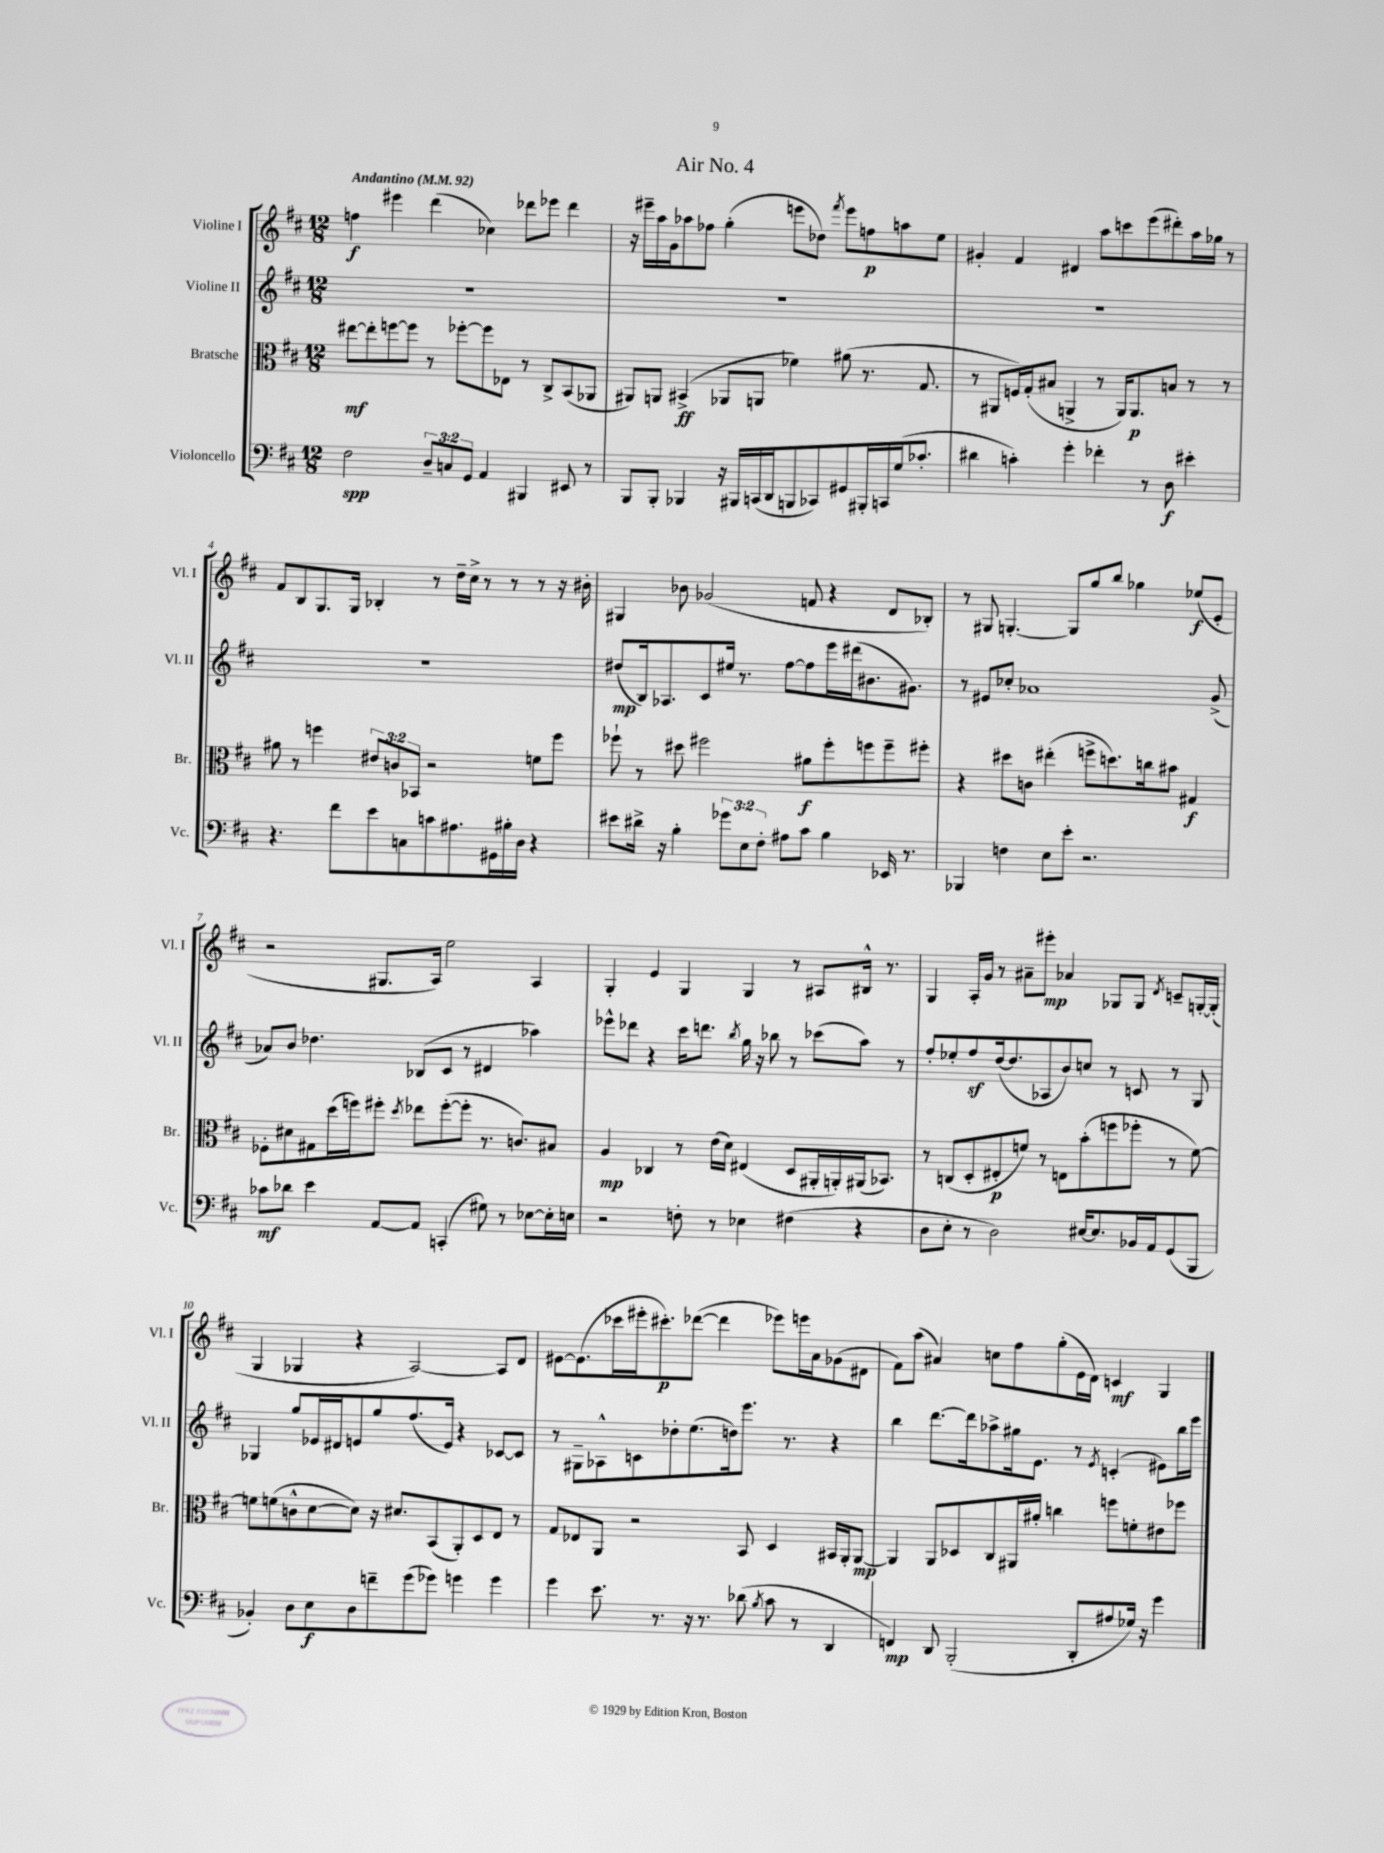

**kern	**kern	**kern	**kern
*staff4	*staff3	*staff2	*staff1
*clefF4	*clefC3	*clefG2	*clefG2
*k[f#c#]	*k[f#c#]	*k[f#c#]	*k[f#c#]
*M12/8	*M12/8	*M12/8	*M12/8
*MM92	*MM92	*MM92	*MM92
2F#	[8ee#	1.r	4ff
.	8ee#']	.	.
.	[8ff	.	4eee#
.	8ff]	.	.
12D~	8r	.	(4ddd
12C	.	.	.
.	[8ff-'	.	.
12GG	.	.	.
4AA	8ff-]	.	4cc-)
.	8E-	.	.
4BBB#	8r	.	8ddd-
.	8C#^	.	8eee-
8EE#	(8BB	.	4ddd-
8r	8AA-	.	.
=	=	=	=
8BBB	8AA#)	1.r	16r
.	.	.	16eee#~
8BBB'	8AA	.	16aa
.	.	.	16g
4BBB-	(4BB#^	.	8aa-
.	.	.	8ff-
16r	8AA-	.	(4gg'
16BBB#	.	.	.
(16CC	8AA	.	.
16DD	.	.	.
8BBB	4f-)	.	8eee
8CC-)	.	.	8dd-)
.	.	.	8qfff#
8GG#	(8a#	.	8eee
16BBB#'	8.r	.	8ff
16CC	.	.	.
(16G	.	.	8aa
8.c-'	8.G	.	.
.	.	.	8ee
=	=	=	=
4d#	8r	1.r	4g#'
.	8AA#	.	.
4c')	16F)	.	4f#
.	(16G'	.	.
.	8B#	.	.
4g'	4AA^	.	4d#
4f-'	8r	.	8aa
.	16AA)	.	8ccc
.	8.AA	.	.
8r	.	.	(8eee
8D	8B	.	8ddd#')
4e#'	8r	.	16aa
.	.	.	16gg-
.	8r	.	8r
=	=	=	=
4.r	8a#	1.r	8f#
.	8r	.	8B
.	4ff	.	8.G
8f#	.	.	.
.	.	.	16G
8e	12e#	.	4B-'
.	12c	.	.
8C	.	.	.
.	12BB-	.	.
8c	2r	.	8r
8.A#	.	.	16dd~
.	.	.	16cc#^
.	.	.	8r
16GG#	.	.	.
16B#'	.	.	8r
16D	.	.	.
4r	8f	.	8r
.	8ff	.	16r
.	.	.	16b#'
=	=	=	=
8e#	8ff-`	(8dd#	4G#
16d#^	8r	16B)	.
16r	.	8.A-	.
4B'	8dd#	.	8b-
.	2ff#	8c#	(2g-
12g-	.	16ee#	.
.	.	8.r	.
12E	.	.	.
12F#'	.	.	.
8A#	.	[8ff#	.
8c#	8a#	8ff#]	8f
4B	8ff#'	16eee	4r
.	.	(16ddd#	.
.	8ff	8.b#	.
16EE-	8ff~	.	8d
8.r	.	8.g#)	.
.	8ff#'	.	8B-')
=	=	=	=
4BBB-	4r	8r	8r
.	.	8e#	8G#
4F	8dd#	8cc-'	[4.G'
.	8c	1a-	.
8E	(4ee#'	.	.
8e'	.	.	8G]
2.r	8ff^	.	8gg
.	8.dd)	.	8bb
.	.	.	4gg-
.	16cc	.	.
.	8b#	.	.
.	4G#	.	(8ee-
.	.	(8g^	8e'
=	=	=	=
8c-	8F-'	8a-)	2r
8d-	8d#	8b	.
4e	8G#	4.dd-	.
.	(16dd	.	.
.	16ff)	.	.
[8AA	8ff#'	.	8.G#
.	8qdd	.	.
8AA]	8ee-	(8B-	.
.	.	.	16A)
(4CC'	([8ff#'	8c#	2ee
.	8ff#']	8r	.
8G#)	8.r	4d#	.
8r	.	.	.
.	8.c)	.	.
[8E-	.	4aa-)	4A
16E-']	8B#	.	.
16E	.	.	.
=	=	=	=
2r	4A	8eee-^^	4G'
.	.	8ddd-	.
.	4C-	4r	4e
8F'	8r	16ccc#	4G
.	.	8.ddd	.
8r	(16e	.	.
.	16d)	.	.
.	.	8qbb	.
4E-	(4E#	16gg	4G
.	.	16r	.
.	.	8bb-	.
(4F#	8D	8r	8r
.	16AA#'	(8ccc-	8A#
.	16AA')	.	.
4r	(16AA#	8aa)	16B#^^
.	8.BB-)	.	8.r
.	.	8r	.
=	=	=	=
8D	8r	8ff#'	4G
8E'	(8C	8ee-'	.
8r	8D'	8ff#	16A'
.	.	.	16g
2D)	8E#'	([16dd	8r
.	.	8.dd]	.
.	8f)	.	8a#~
.	8r	8A-	8eee#'
.	8E	8b)	4a-
[16E#	(8b'	8cc	.
8.E#]	.	.	.
.	8ff	8r	8G-
16BB-	8ff-'	8c	8G-
16AA	.	.	.
.	.	.	8qd
(8GG	8r	8r	8c~
8BBB	[8f)	8G	[16G'
.	.	.	(16G']
=	=	=	=
4BB-')	8f]	4G-	4G
.	(8f	.	.
8D	8c^^	8gg	4G-
8E	[8d	16e-	.
.	.	16d#	.
8D	8d])	8e	4r
8f~	16r	8gg	.
.	8.d#	.	.
(8g	.	(8.ff#	[2A)
8g-)	(8BB	.	.
.	.	16e)	.
4g	8AA')	4r	.
.	8D	.	.
4g	8E	[8c-	8A]
.	8r	8c-]	8d
=	=	=	=
4g	8G	8r	[8e#
.	8E-	8G#~	(8.e#]
8.e	8AA	8A-^^	.
.	.	.	16ccc-
.	2r	8c	16eee#'
8.r	.	.	8.ccc#')
.	.	8dd-'	.
16r	.	(8.ee	([8ddd-
8.r	.	.	.
.	.	.	4ddd-]
.	.	16dd)	.
(8d-	8BB	8.eee	.
8qB	.	.	.
8c#	4D	.	8eee-)
.	.	8.r	.
8r	.	.	16eee
.	.	.	16a
4DD	16BB#	4r	(8g-
.	16AA'	.	.
.	[8AA	.	8d#
=	=	=	=
4FF)	4AA]	4bb	8f#)
.	.	.	(8aa
8DD	8AA	[8.ddd	4a#)
(2BBB'	8D-	.	.
.	.	16ddd]	.
.	8C#	8aa-^	8cc
.	16AA#	16gg#	8ff#
.	16a#'	8.e	.
.	4cc	.	(8gg'
8DD'	.	8r	16e
.	.	.	16d)
.	.	8qe	.
8A#	8ff	(4c'	4c
16G-)	8f'	.	.
16r	.	.	.
4g	8e#	8e#)	4G
.	8ff-	16bb	.
.	.	16eee	.
==	==	==	==
*-	*-	*-	*-
